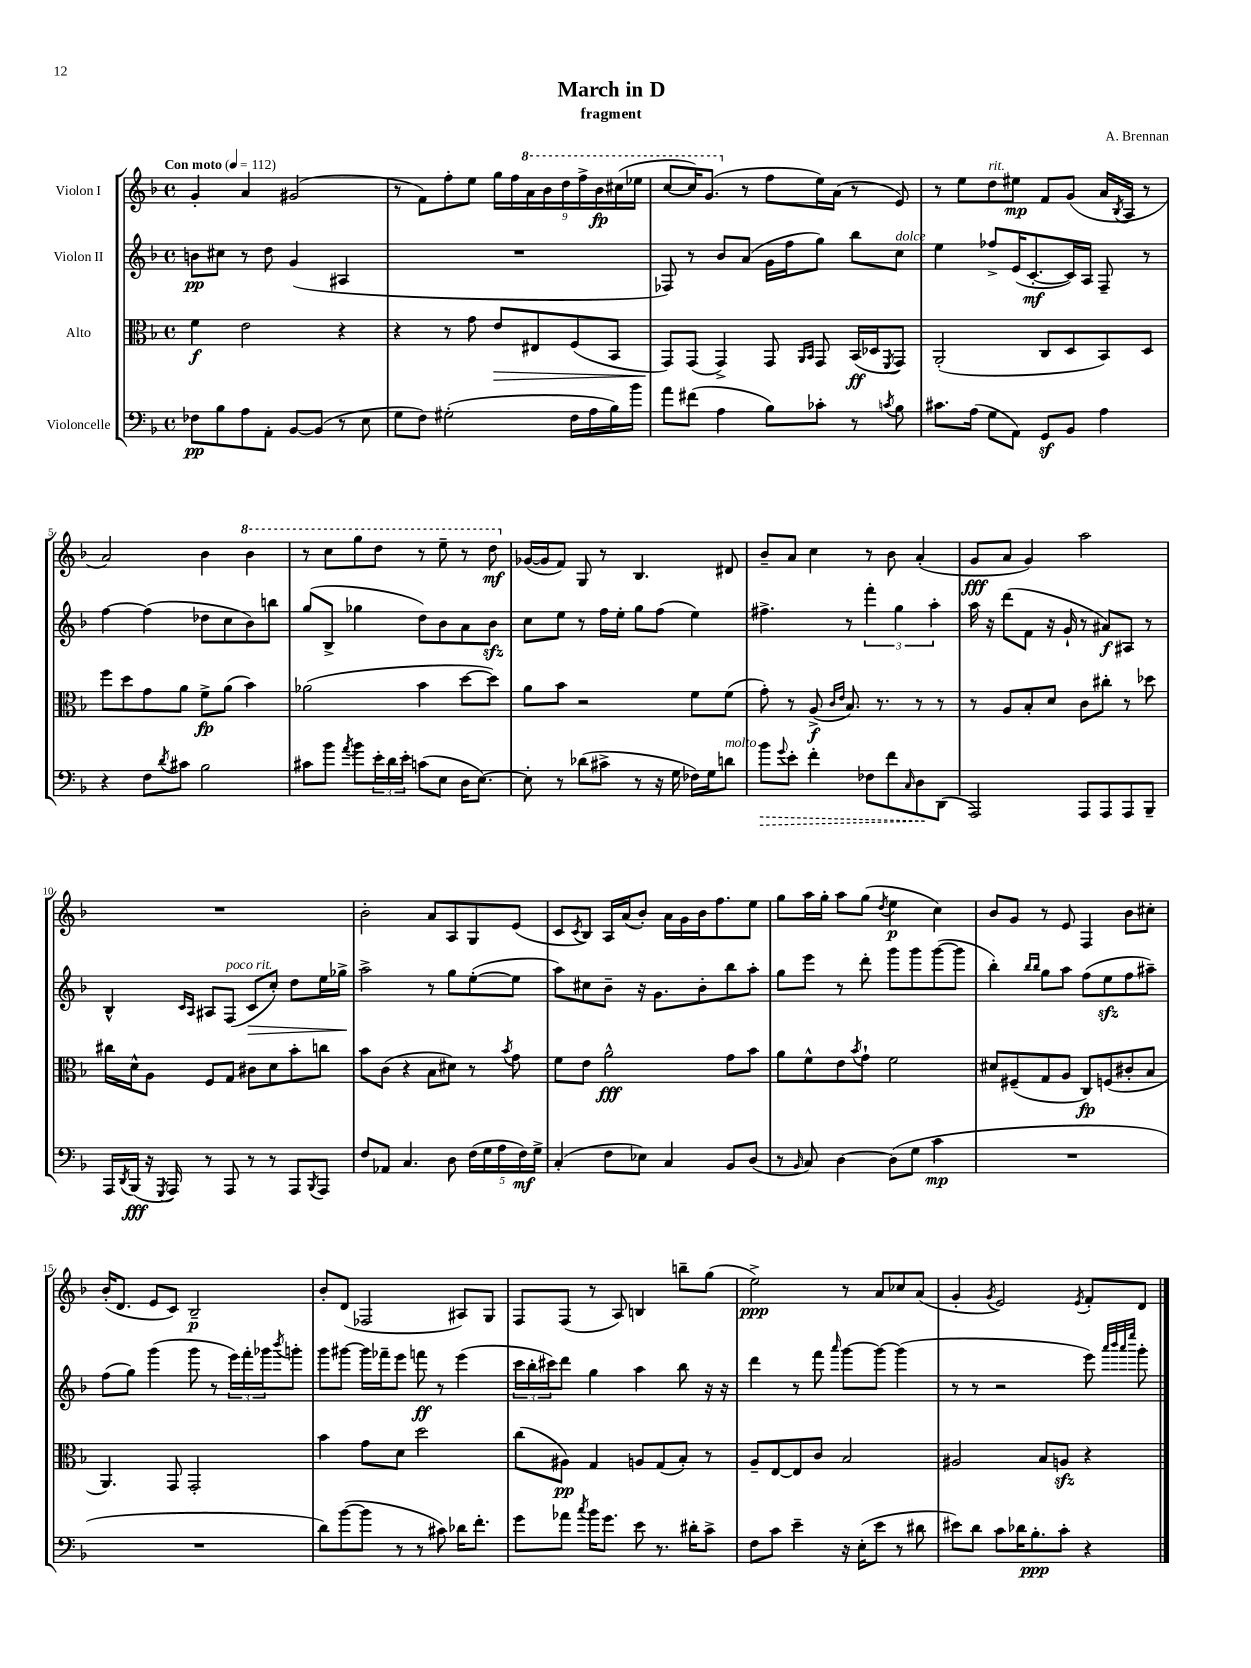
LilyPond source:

\header { title = "March in D" composer = "A. Brennan" subtitle = "fragment" }
<<
\new StaffGroup <<
\new Staff = "s0" \with { instrumentName = "Violon I" } {
    \clef treble \key f \major \defaultTimeSignature \time 4/4 \tempo "Con moto" 4 = 112
    g'4-. a'4 gis'2( |
    r8 f'8) f''8-. e''8 \tuplet 9/8 { g''16 f''16 \ottava #1 a''16 bes''16 d'''16 f'''16-> bes''16\fp cis'''16( ees'''16 } |
    c'''8~ c'''16) g''8.( \ottava #0 r8 f''8 e''16) a'16( r8 e'8) |
    r8 e''8 d''8^\markup { \italic "rit." } eis''8\mp f'8 g'8( a'16 \acciaccatura { bes8 } a16 r8 |
    a'2) bes'4 \ottava #1 bes''4 |
    r8 c'''8 g'''8 d'''8 r8 e'''8-- r8 d'''8\mf \ottava #0 |
    ges'16~( ges'16 f'8) g8 r8 bes4. dis'8 |
    bes'8-- a'8 c''4 r8 bes'8 a'4-.( |
    g'8\fff a'8 g'4) a''2 |
    R1 |
    bes'2-. a'8 a8 g8 e'8( |
    c'8 \acciaccatura { c'8 } bes8) a16 a'16( bes'8-.) a'16 g'16 bes'16 f''8. e''8 |
    g''8 a''16 g''16-. a''8 g''8( \acciaccatura { d''8 } e''4\p c''4) |
    bes'8 g'8 r8 e'8 f4 bes'8 cis''8-. |
    bes'16-.( d'8. e'8 c'8) bes2--\p |
    bes'8-. d'8( fes2 ais8) g8 |
    f8 f8( r8 a8) b4 b''8-- g''8( |
    e''2->\ppp) r8 a'8 ces''8 a'8( |
    g'4-. \acciaccatura { g'8 } e'2) \acciaccatura { e'8 } f'8-. d'8 \bar "|." |
}
\new Staff = "s1" \with { instrumentName = "Violon II" } {
    \clef treble \key f \major \defaultTimeSignature \time 4/4
    b'8\pp cis''8 r8 d''8 g'4( ais4 |
    R1 |
    fes8) r8 bes'8 a'8( g'16 f''16 g''8) bes''8 c''8^\markup { \italic "dolce" } |
    e''4 fes''8-> e'16( c'8.~-.\mf c'16) a16 f8-- r8 |
    f''4~ f''4( des''8 c''8 bes'8) b''8 |
    g''8( bes8-> ges''4 d''8) bes'8 a'8 bes'8\sfz |
    c''8 e''8 r8 f''16 e''16-. g''8 f''8( e''4) |
    fis''4.-> r8 \tuplet 3/2 { f'''4-. g''4 a''4-. } |
    a''16 r16 d'''8( f'8 r16 g'16-! r8 ais'8\f) ais8 r8 |
    bes4-^ \grace { c'16 a16 } ais8 f8^\markup { \italic "poco rit." }( c'8\> c''8-.) d''8 e''16 ges''16->\! |
    a''2-> r8 g''8 e''8~-.( e''8 |
    a''8) cis''8 bes'8-- r16 g'8. bes'8-. bes''8 a''8-. |
    g''8 e'''8 r8 d'''8-. g'''8 g'''8 g'''8~( g'''8 |
    bes''4-.) \grace { bes''16 bes''16 } g''8 a''8 f''8( e''8\sfz f''8 ais''8--) |
    f''8( g''8) g'''4( g'''8 r8 \tuplet 3/2 { e'''16) f'''16-. ges'''16 } \acciaccatura { bes'''8 } g'''8-. |
    g'''8 gis'''8~ gis'''16 fes'''16-- e'''8 f'''8\ff r8 e'''4( |
    \tuplet 3/2 { c'''16 bes''16-. cis'''16) } d'''8 g''4 a''4 bes''8 r16 r16 |
    d'''4 r8 f'''8 \grace { a'''16 } g'''8~ g'''8~ g'''4( |
    r8 r8 r2 e'''8) \grace { a'''32 bes'''32 a'''32 e''''32 } g'''8-. \bar "|." |
}
\new Staff = "s2" \with { instrumentName = "Alto" } {
    \clef alto \key f \major \defaultTimeSignature \time 4/4
    f'4\f e'2 r4 |
    r4 r8 g'8 e'8\> eis8 f8( bes,8 |
    g,8\!) g,8( g,4->) g,8 \grace { a,16 bes,16 } g,8 bes,16\ff( des16 \acciaccatura { f,8 } g,8) |
    a,2-.( c8 d8 bes,8) d8 |
    f''8 d''8 g'8 a'8 f'8->\fp a'8( bes'4) |
    aes'2( bes'4 d''8~ d''8) |
    a'8 bes'8 r2 f'8 f'8( |
    g'8-.) r8 a8->\f( \grace { c'16 e'16 } bes8.) r8. r8 r8 |
    r8 a8 bes8-. d'8 c'8 cis''8-. r8 des''8 |
    cis''16 d'16-^ a8 f8 g8 cis'8 d'8 bes'8-. c''8 |
    bes'8 c'8( r4 bes8 dis'8) r8 \acciaccatura { bes'8 } g'8 |
    f'8 e'8 a'2-^\fff g'8 bes'8 |
    a'8 f'8-^ e'8 \acciaccatura { bes'8 } g'8-! f'2 |
    dis'8 fis8--( g8 a8 c8\fp) f8( cis'8-. bes8 |
    a,4.) g,8 g,2-. |
    bes'4 g'8 d'8 d''2 |
    c''8( ais8\pp) g4 a8 g8( bes8-.) r8 |
    a8-- e8~ e8 c'8 bes2 |
    ais2 bes8 a8\sfz r4 \bar "|." |
}
\new Staff = "s3" \with { instrumentName = "Violoncelle" } {
    \clef bass \key f \major \defaultTimeSignature \time 4/4
    fes8\pp bes8 a8 a,8-. bes,8~ bes,8( r8 e8 |
    g8 f8) gis2-.( f16 a16 bes16) bes'16 |
    a'8 fis'8( a4 bes8) ces'8-. r8 \acciaccatura { c'8 } bes8 |
    cis'8. a16( g8 a,8) g,8\sf bes,8 a4 |
    r4 f8 \acciaccatura { d'8 } cis'8 bes2 |
    cis'8 bes'8 \acciaccatura { a'8 } bes'8 \tuplet 3/2 { e'16-. d'16 e'16-. } c'8( e8 d16 e8.~) |
    e8-. r8 des'8( cis'8-> r8 r16 g16 fes16) g16 d'8^\markup { \italic "molto" } |
    \once \override Hairpin.style = #'dashed-line bes'8\> \appoggiatura { g'8 } e'8-. f'4-. fes8 f'8 \grace { c16 } d8\! d,8( |
    a,,2) a,,8 a,,8 a,,8 bes,,8-- |
    a,,16 \acciaccatura { d,8 } bes,,16\fff( r16 \acciaccatura { g,,8 } a,,16) r8 a,,8 r8 r8 a,,8 \acciaccatura { bes,,8 } a,,8 |
    f8 aes,8 c4. d8 \tuplet 5/4 { f16( g16 a16 f16\mf) g16-> } |
    c4-.( f8 ees8) c4 bes,8 d8( |
    r8 \grace { bes,16 } c8) d4~ d8( g8 c'4\mp |
    R1 |
    R1 |
    d'8) bes'8~( bes'8 r8 r8 cis'8) des'16 f'8.-. |
    g'8 aes'8 \acciaccatura { c''8 } bes'16 g'8. e'8 r8. dis'16-. c'8-> |
    f8 c'8 e'4-- r16 e16-.( e'8 r8 dis'8 |
    eis'8) d'8 c'8 des'16 bes8.-.\ppp c'8-. r4 \bar "|." |
}
>>
>>
